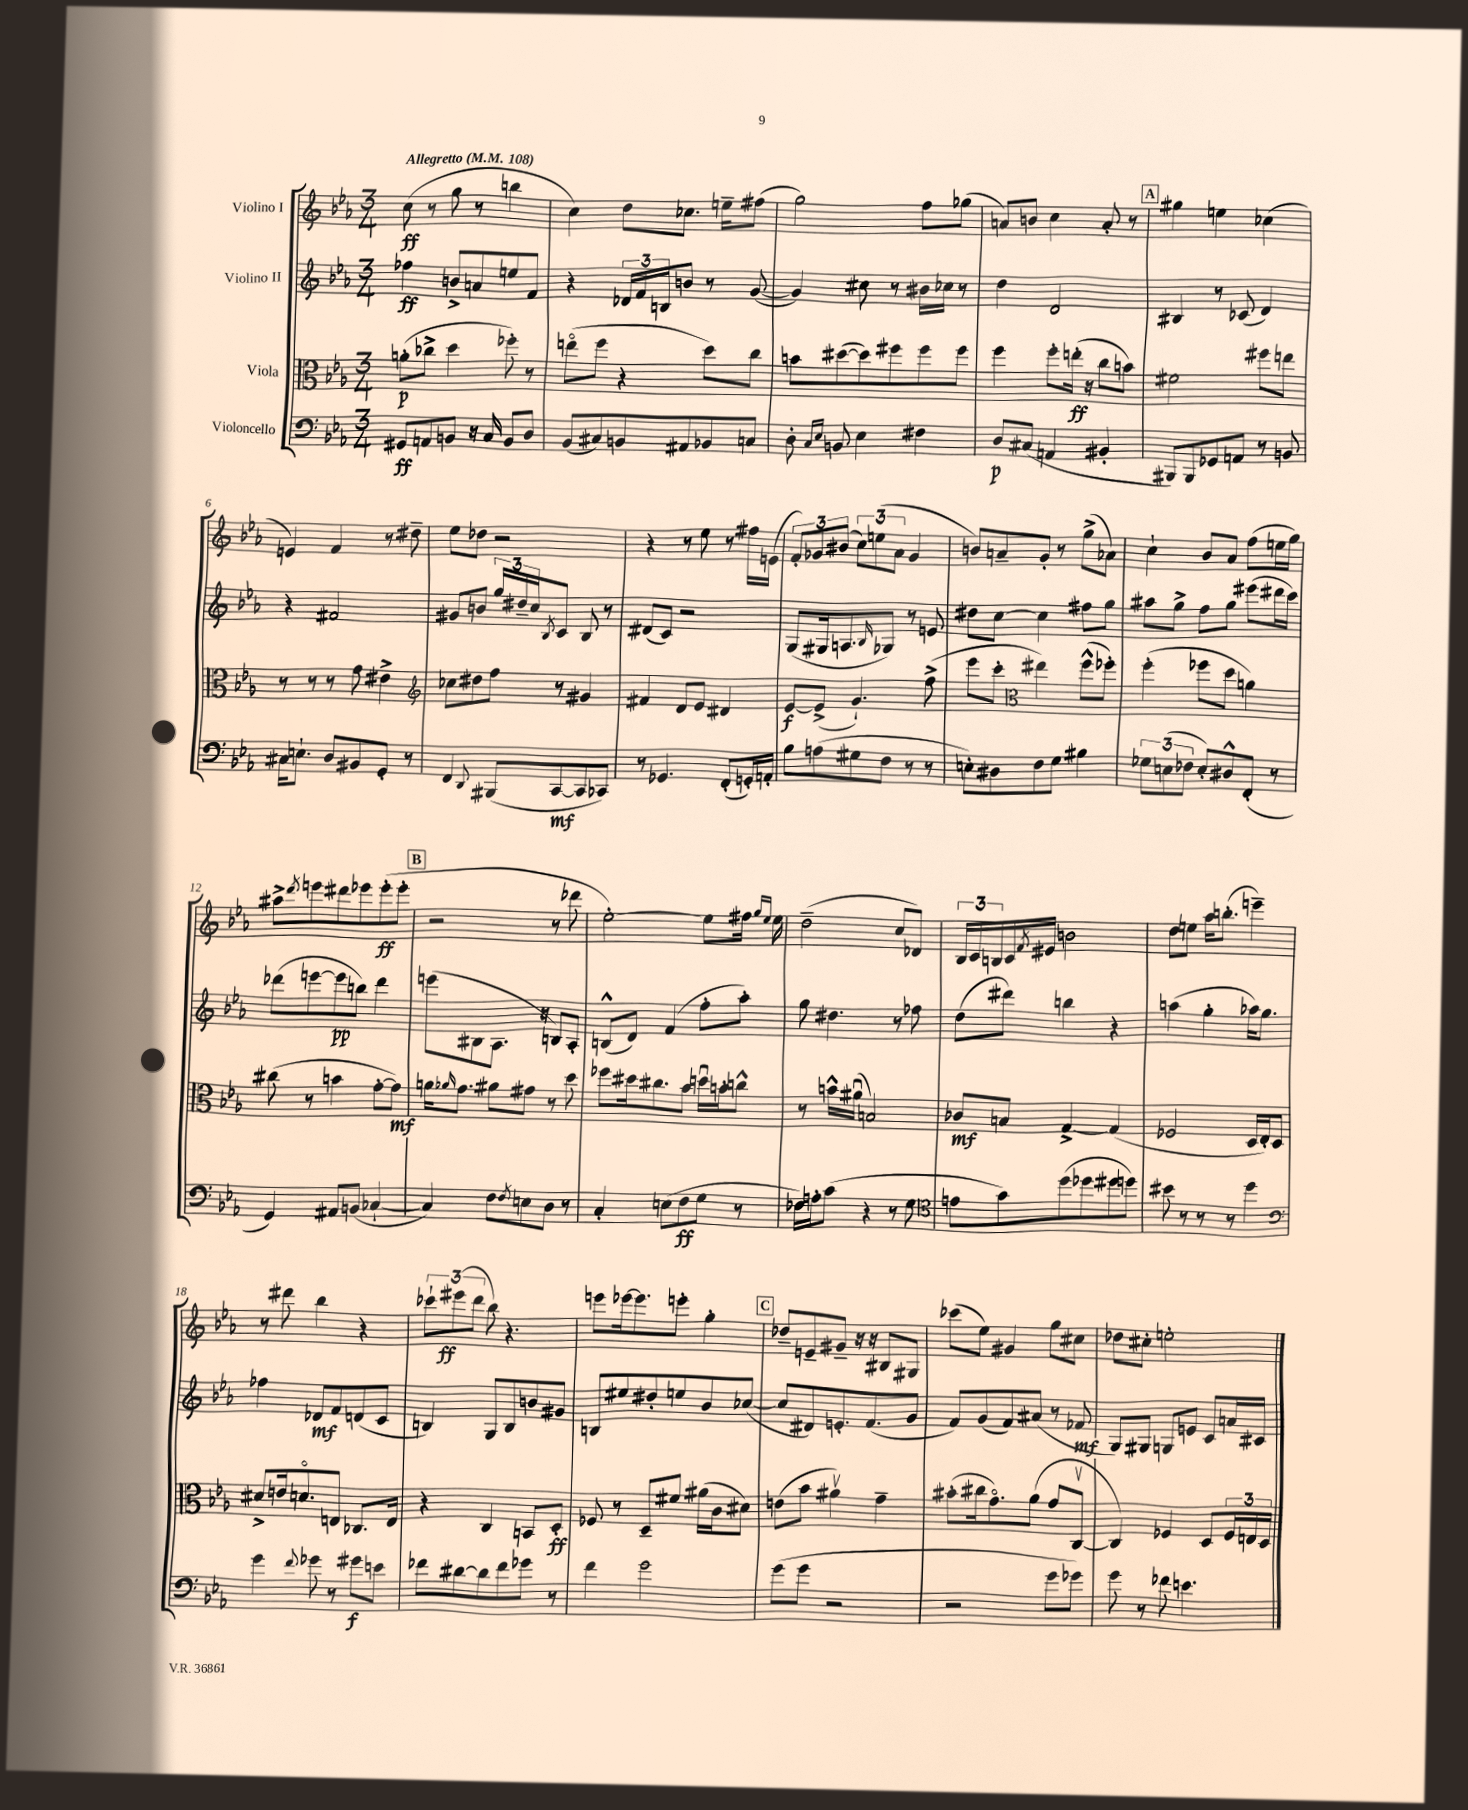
<<
\new StaffGroup <<
\new Staff = "s0" \with { instrumentName = "Violino I" } {
    \clef treble \key ees \major \numericTimeSignature \time 3/4 \tempo "Allegretto" 4 = 108
    c''8\ff( r8 g''8 r8 b''4 |
    c''4) d''8 ces''8. e''16-- fis''8( |
    g''2) f''8 ges''8( |
    a'8) b'8 c''4 a'8-. r8 |
    \mark \markup { \box "A" } gis''4 e''4 ces''4( |
    e'4) f'4 r8 dis''8-- |
    ees''8 des''8 r2 |
    r4 r8 ees''8 r8 fis''16 e'16( |
    \tuplet 3/2 { f'8-.) ges'8 bis'8( } \tuplet 3/2 { c''8) e''8( aes'8 } ges'4 |
    b'8) a'8-- g'8-. r8 g''8->( aes'8) |
    c''4-! bes'8 aes'8 f''8( e''16 g''16) |
    ais''8-> \acciaccatura { d'''8 } e'''8 dis'''8 ees'''8 ees'''8-.\ff( ees'''8-. |
    \mark \markup { \box "B" } r2 r8 des'''8 |
    ees''2~-.) ees''8 fis''16 \grace { g''16 ees''16 } ees''16 |
    d''2--( c''8 des'8) |
    \tuplet 3/2 { bes16 c'16 b16 } c'16 \acciaccatura { f'8 } eis'16 b'2 |
    d''8 e''8 aes''16 b''8.-.( e'''4--) |
    r8 dis'''8 bes''4 r4 |
    \tuplet 3/2 { ces'''8-! eis'''8\ff( d'''8 } bes''8) r4. |
    e'''8 ees'''16~ ees'''8. e'''8-. g''4-. |
    \mark \markup { \box "C" } des''8-- e'8-- gis'8-- r16 r16 bis8 gis8 |
    ces'''8( ees''8) gis'4 g''8 cis''8 |
    des''8 cis''8-. e''2-. \bar "|." |
}
\new Staff = "s1" \with { instrumentName = "Violino II" } {
    \clef treble \key ees \major \numericTimeSignature \time 3/4
    fes''4\ff b'8-> a'8 e''8 f'8 |
    r4 \tuplet 3/2 { des'16 f'16 b16 } b'8 r8 g'8~( |
    g'4) cis''8 r8 bis'16 ces''16 r8 |
    d''4 d'2 |
    \mark \markup { \box "A" } bis4 r8 ces'8( d'4) |
    r4 fis'2 |
    gis'8 b'8 \tuplet 3/2 { g''16 dis''16-- c''16 } \acciaccatura { bes8 } c'8 bes8 r8 |
    dis'8( c'8) r2 |
    g8( gis16 a8. \grace { bes16 } ges8) r8 e'8 |
    dis''8 c''8~ c''4 fis''8 g''8 |
    ais''8 g''8-> f''8 g''8 eis'''8( dis'''16 c'''16) |
    des'''8( e'''8~ e'''8\pp b''8) des'''4 |
    \mark \markup { \box "B" } e'''8( bis8 aes8. r16 b8) aes8-. |
    b8-^( d'8) f'4( f''8-. aes''8-.) |
    g''8 dis''4. r8 fes''8 |
    d''8( dis'''8) b''4 r4 |
    a''4( g''4-. aes''16) g''8. |
    fes''4 des'8\mf f'8 d'8( c'8 |
    b4) g8 b8 b'8 gis'8 |
    b8 eis''8 dis''8-. e''8 bes'8 ces''8~( |
    \mark \markup { \box "C" } ces''8 dis'8) e'8.-. f'8.( g'8 |
    f'8) g'8( f'8) ais'8( r8 fes'8\mf |
    g8) gis8 g8 e'8 c'8 a'16 cis'16 \bar "|." |
}
\new Staff = "s2" \with { instrumentName = "Viola" } {
    \clef alto \key ees \major \numericTimeSignature \time 3/4
    a'8-.\p( ces''8-> d''4 fes''8-.) r8 |
    e''8\flageolet( f''8 r4 d''8) c''8 |
    b'8 dis''8~( dis''8) fis''8 fis''8 fis''8 |
    f''4 f''8-. e''16-.\ff( r16 c''8 b'8) |
    \mark \markup { \box "A" } fis'2 fis''8 e''8 |
    r8 r8 r8 g'8 eis'4-> |
    \clef treble ces''8 dis''8 f''8 r8 gis'4 |
    fis'4 d'8 ees'8 dis'4 |
    ees'8~\f ees'8->( g'4.-!) f''8->( |
    ees'''8 c'''8-. \clef alto eis''4) f''8-^( fes''8-.) |
    f''4-.( fes''8 d''8 a'4) |
    cis''8( r8 b'4 g'8~-. g'8\mf) |
    \mark \markup { \box "B" } a'16 \grace { aes'16 } g'8. ais'8 gis'8 r8 d''8 |
    fes''8 dis''16 cis''8. bes'8 d''16\downbow b'16-. c''8-^ |
    r8 b'16-^ ais'16\downbow( b2) |
    ces'8\mf b8 g4~-> g4( |
    fes2 d16 ees16-.) d8 |
    dis'8-> e'16 d'8.\flageolet e8 ces8. e16 |
    r4 c4 b,8 d8-.\ff |
    fes8 r8 d8-- fis'8 ais'16( c'16 dis'8) |
    \mark \markup { \box "C" } e'8( bes'8 ais'4\upbow) g'4-- |
    bis'8-.( cis''16 g'8.\flageolet) aes'8( g'8 c8~\upbow |
    c4) fes4 d8 \tuplet 3/2 { fes16 e16 d16 } \bar "|." |
}
\new Staff = "s3" \with { instrumentName = "Violoncello" } {
    \clef bass \key ees \major \numericTimeSignature \time 3/4
    gis,8\ff a,8 b,8 r16 c16 b,8 d8 |
    bes,8( cis8) b,8 ais,8 bes,8 c8 |
    d8-. \grace { c16 ees16 } b,8 ees4 fis4 |
    d8\p cis8( a,4 bis,4-. |
    \mark \markup { \box "A" } bis,,8) bis,,8 ges,8 a,8 r8 b,8 |
    cis16 e8.-! d8 bis,8 g,8-. r8 |
    f,4 \appoggiatura { d,8 } bis,,8( c,8~\mf c,8 ces,8) |
    r8 ges,4. f,8-.( g,16-.) a,16-. |
    bes8 a8( gis8 f8 r8 r8 |
    e8-.) dis8 f8 g8 bis4 |
    \tuplet 3/2 { ges8 e8( fes8 } e8-.) dis8-^ f,8-.( r8 |
    g,4) ais,8 b,8( ces4~-! |
    \mark \markup { \box "B" } ces4) f8 \acciaccatura { f8 } e8 d8 r8 |
    c4-. e8( f8\ff g8 r8 |
    fes16) a16-. c'8( r4 r8 g8 |
    \clef tenor e'8 g'8) d''8( des''8 dis''8 d''8) |
    bis'8 r8 r8 r8 d''4 |
    \clef bass g'4 \appoggiatura { f'8 } ges'8 r8 gis'8\f e'8 |
    fes'8 dis'8~ dis'8 fes'8 ges'8 r8 |
    f'4 g'2 |
    \mark \markup { \box "C" } g'8( g'8 r2 |
    r2 g'8 ges'8) |
    g'8 r8 fes'8 e'4. \bar "|." |
}
>>
>>
